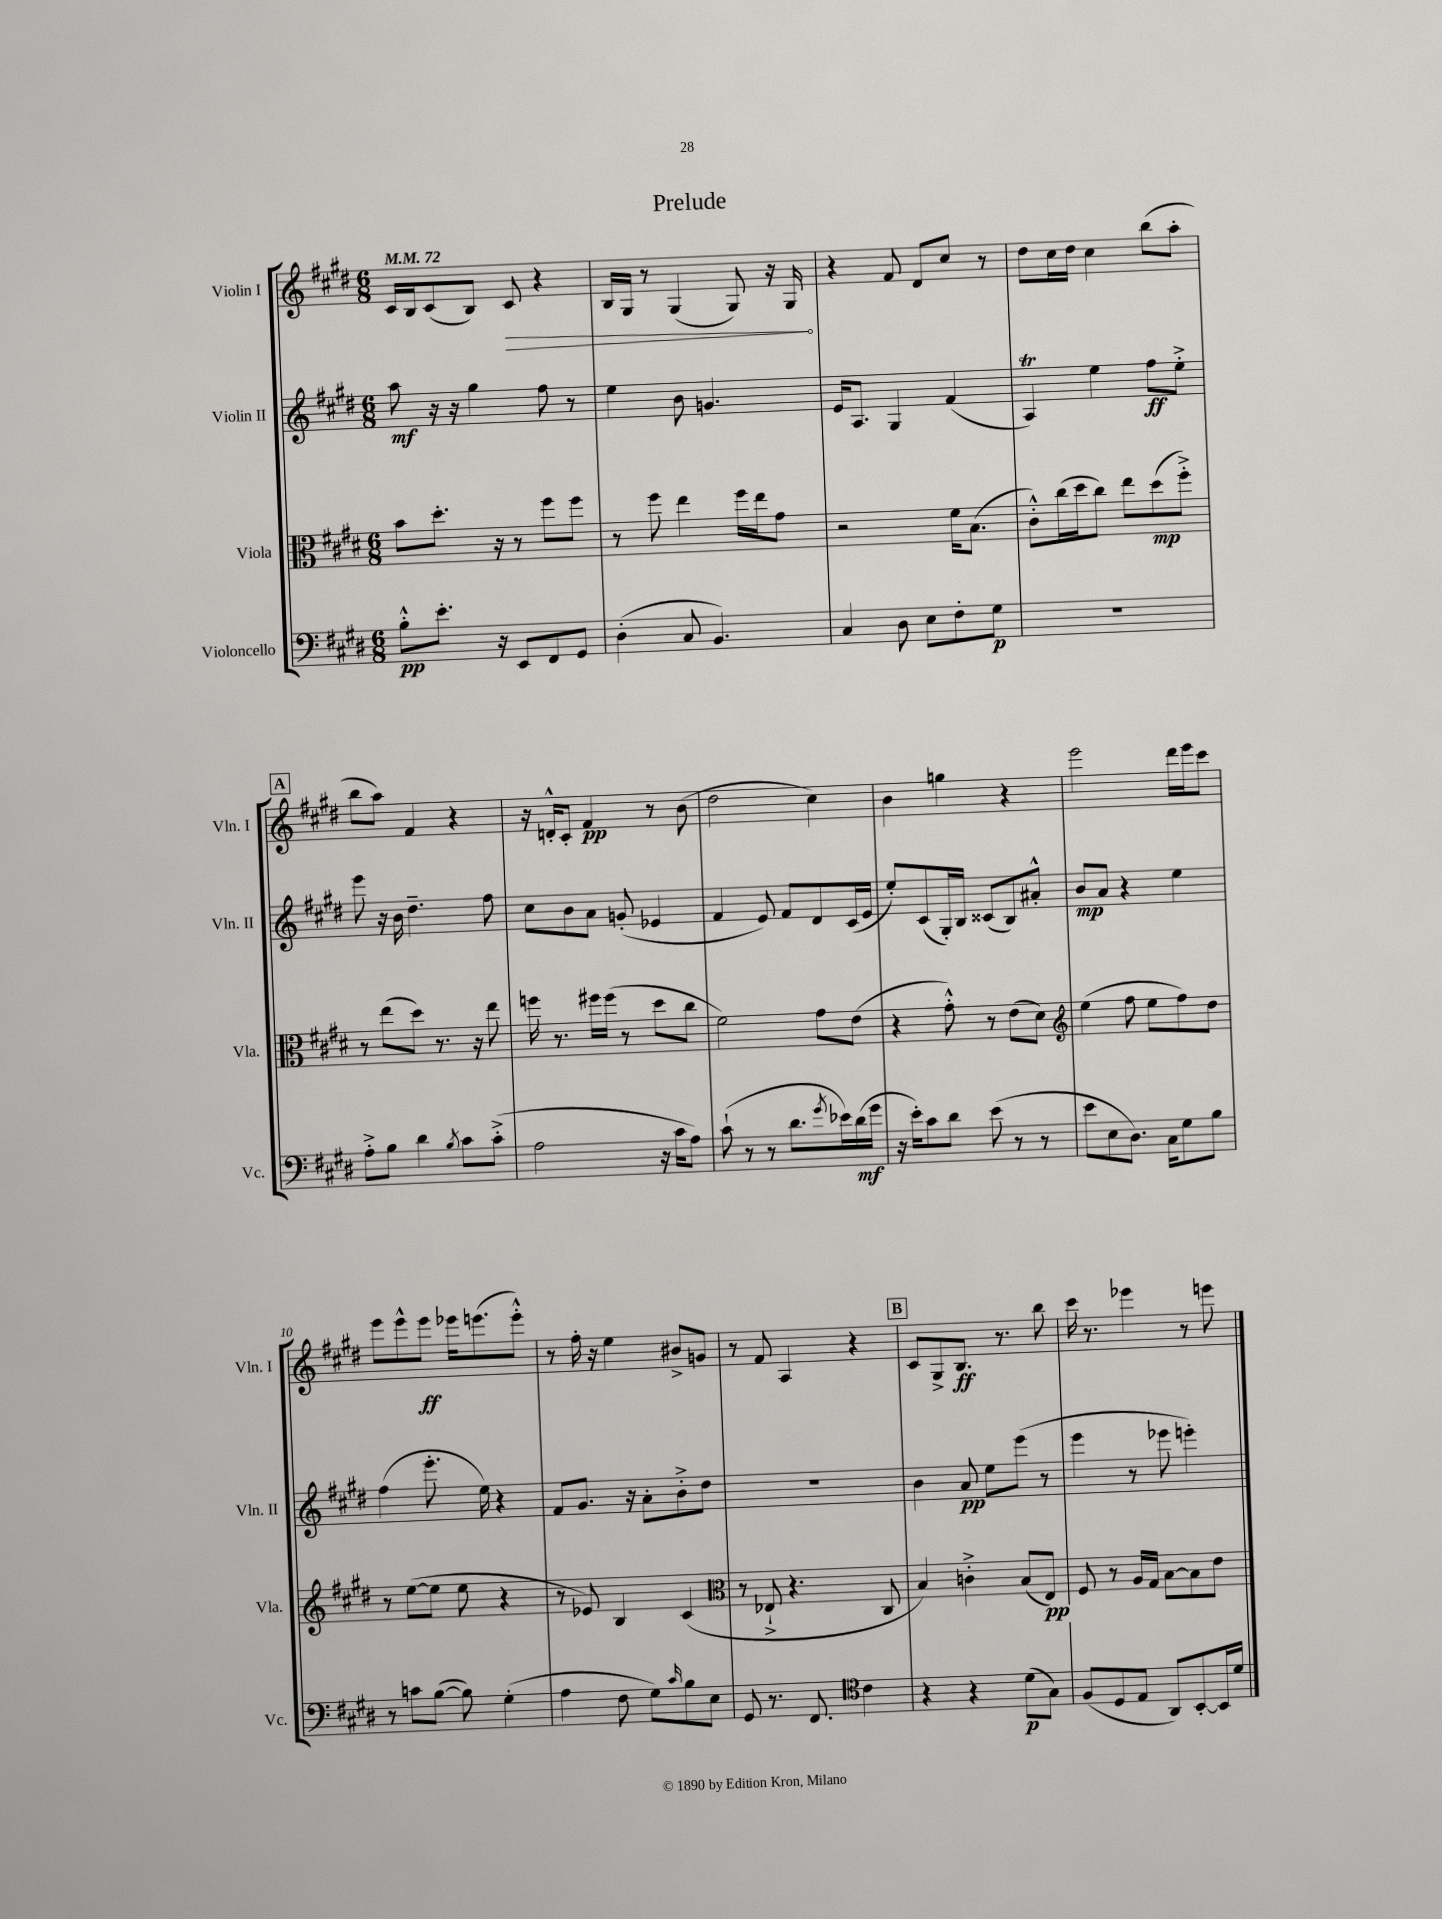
\header { title = "Prelude" }
<<
\new StaffGroup <<
\new Staff = "s0" \with { instrumentName = "Violin I" shortInstrumentName = "Vln. I" } {
    \clef treble \key e \major \numericTimeSignature \time 6/8 \tempo 4 = 72
    cis'16 b16 cis'8( b8) \once \override Hairpin.circled-tip = ##t cis'8\> r4 |
    b16 gis16 r8 gis4( gis8) r16 gis16\! |
    r4 fis'8 dis'8 cis''8 r8 |
    dis''8 cis''16 dis''16 cis''4 b''8( a''8-. |
    \mark \markup { \box "A" } b''8 a''8) fis'4 r4 |
    r16 d'16-.-^ cis'8-. fis'4\pp r8 b'8( |
    dis''2 cis''4) |
    b'4 g''4 r4 |
    e'''2 dis'''16 e'''16 cis'''8 |
    e'''8 e'''8-^ e'''8\ff ees'''16 e'''8.( e'''8-.-^) |
    r8 fis''16-. r16 e''4 bis'8-> g'8 |
    r8 fis'8 a4 r4 |
    \mark \markup { \box "B" } cis'8 gis8-> b8.\ff r8. b''8 |
    cis'''16 r8. ees'''4 r8 e'''8 \bar "|." |
}
\new Staff = "s1" \with { instrumentName = "Violin II" shortInstrumentName = "Vln. II" } {
    \clef treble \key e \major \numericTimeSignature \time 6/8
    a''8\mf r16 r16 gis''4 fis''8 r8 |
    e''4 b'8 g'4. |
    e'16 a8. gis4 fis'4( |
    a4\trill) e''4 fis''8\ff e''8-.-> |
    \mark \markup { \box "A" } e'''8 r16 b'16 dis''4.-- fis''8 |
    cis''8 b'8 a'8 g'8-.( ees'4 |
    fis'4 e'8) fis'8 dis'8 cis'16( e'16 |
    e''8-.) cis'8( gis16-.) b16 cisis'8( b8) ais'8-.-^ |
    b'8\mp a'8 r4 e''4 |
    fis''4( e'''8.-. e''16) r4 |
    fis'8 gis'8. r16 a'8-. b'8-.-> dis''8 |
    R2. |
    \mark \markup { \box "B" } b'4 a'8\pp e''8 e'''8( r8 |
    e'''4 r8 ees'''8 e'''4-.) \bar "|." |
}
\new Staff = "s2" \with { instrumentName = "Viola" shortInstrumentName = "Vla." } {
    \clef alto \key e \major \numericTimeSignature \time 6/8
    b'8 dis''8.-. r16 r8 fis''8 fis''8 |
    r8 fis''8 e''4 fis''16 e''16 gis'8 |
    r2 fis'16 b8.( |
    cis'8-.-^) cis''16( dis''16 cis''8) e''8 dis''8\mp( fis''8-.->) |
    \mark \markup { \box "A" } r8 e''8( dis''8) r8. r16 e''8 |
    f''16 r8. fis''16 fis''16( r8 dis''8 cis''8 |
    fis'2) gis'8 e'8( |
    r4 gis'8-.-^) r8 e'8( dis'8) |
    \clef treble e''4( fis''8 e''8 fis''8) dis''8 |
    r8 e''8~( e''8 e''8 r4 |
    r8 ees'8) b4 cis'4( |
    \clef alto r8 ees8-!-> r4. cis8 |
    \mark \markup { \box "B" } b4) c'4-.-> b8( e8\pp) |
    fis8 r8 a16 gis16 b8~ b8 e'8 \bar "|." |
}
\new Staff = "s3" \with { instrumentName = "Violoncello" shortInstrumentName = "Vc." } {
    \clef bass \key e \major \numericTimeSignature \time 6/8
    b8-.-^\pp e'8.-. r16 e,8 fis,8 gis,8 |
    dis4-.( cis8 b,4.) |
    cis4 dis8 e8 fis8-. gis8\p |
    R2. |
    \mark \markup { \box "A" } a8-.-> b8 dis'4 \acciaccatura { b8 } cis'8 cis'8-.->( |
    a2 r16 cis'16 a8) |
    cis'8-!( r8 r8 dis'8. \acciaccatura { gis'8 } ees'16) dis'16\mf( gis'16 |
    r16 e'16-.) cis'8 dis'8 e'8( r8 r8 |
    e'8 e8 dis8.) cis16 gis8 b8 |
    r8 c'8 b8~( b8) gis4-.( |
    a4 fis8 gis8) \grace { cis'16 } b8 e8 |
    gis,8 r8. fis,8. \clef tenor cis'4 |
    \mark \markup { \box "B" } r4 r4 dis'8\p( gis8) |
    fis8( dis8 e8 a,8) b,8~-. b,16 dis'16 \bar "|." |
}
>>
>>
